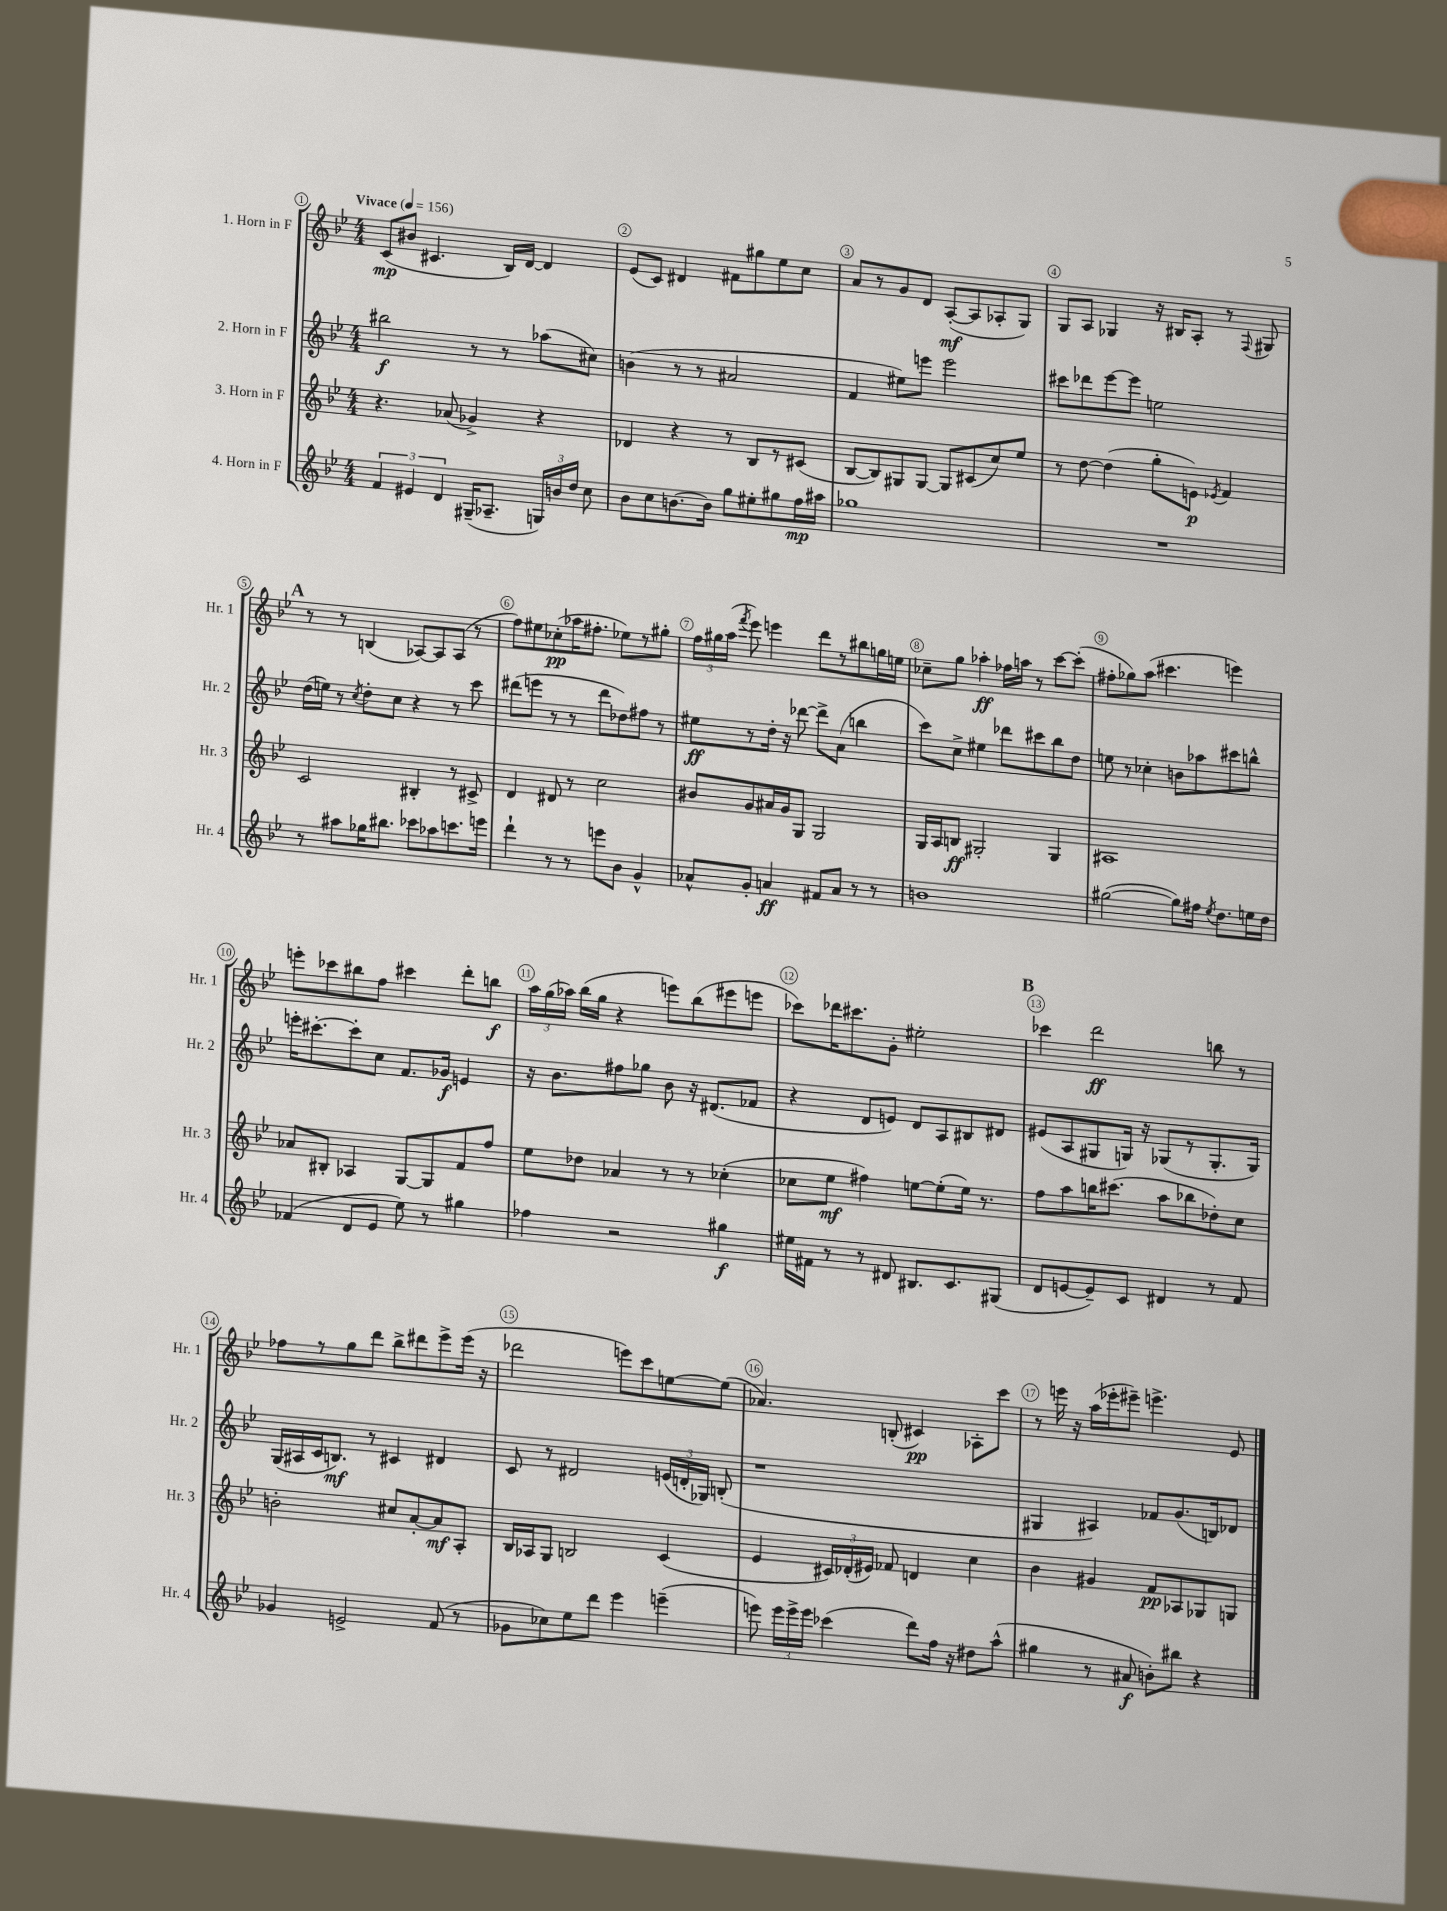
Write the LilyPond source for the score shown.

<<
\new StaffGroup <<
\new Staff = "s0" \with { instrumentName = "1. Horn in F" shortInstrumentName = "Hr. 1" } {
    \clef treble \key bes \major \numericTimeSignature \time 4/4 \tempo "Vivace" 4 = 156
    \autoBeamOff c'8[\mp( bis'8] cis'4. bes16[) d'16]~ d'4 |
    ees'8[( c'8]) dis'4 fis'8[ gis''8 ees''8 c''8] |
    a'8[ r8 g'8 d'8] a8[~-.\mf( a8 aes8-. g8]) |
    g8[ a8] ges4 r16 bis16[ a8]-. r8 \appoggiatura { f8 } gis8 |
    \mark \markup { \bold "A" } r8 r8 b4( aes8[~) aes8 aes8]( r8 |
    f''8[) eis''8 ces''8-.\pp( aes''16 fis''8.]-. ees''8[) r8 gis''8]-. |
    \tuplet 3/2 { f''16[ gis''16 a''16]( } \acciaccatura { f'''8 } ees'''8) e'''4 d'''8[ r8 bis''8 g''16 e''16] |
    ces''8[-- g''8] aes''4-.\ff fes''16[ a''16] r8 c'''8[~ c'''8]-.( |
    fis''8[-. ges''8) a''8]( cis'''4. e'''4) |
    e'''8[-. ces'''8 bis''8 f''8] cis'''4 d'''8[-. b''8]\f |
    \tuplet 3/2 { a''16[ g''16( aes''16]) } bes''16[( g''16] r4 e'''8[) bes''8( eis'''8 e'''8] |
    ces'''8[) des'''16 cis'''8. g'8]-. eis''2-. |
    \mark \markup { \bold "B" } ces'''4 d'''2\ff b''8 r8 |
    fes''8[ r8 g''8 d'''8] bes''8[-> dis'''8 ees'''8-> ees'''16]( r16 |
    des'''2 e'''8[) c'''8 e''8~ e''8]( |
    aes'4.) b8-.( cis'4\pp) aes8[-. c'''8] |
    r8 e'''16 r16 a''16[( ees'''16-. eis'''8]--) e'''4.-> ees'8 \bar "|." |
}
\new Staff = "s1" \with { instrumentName = "2. Horn in F" shortInstrumentName = "Hr. 2" } {
    \clef treble \key bes \major \numericTimeSignature \time 4/4
    \autoBeamOff bis''2\f r8 r8 aes''8[( cis''8]) |
    b'4( r8 r8 ais'2 |
    f'4 eis''8[) e'''8] e'''2 |
    cis'''8[ des'''8 ees'''8~ ees'''8] e''2 |
    \mark \markup { \bold "A" } d''16[( e''16]) r8 \acciaccatura { c''8 } d''8[-. c''8] r4 r8 c'''8 |
    dis'''8[( e'''8] r8 r8 dis'''8[ des''8) fis''8] r8 |
    eis''8[\ff r8 d''16]-. r16 des'''8~ des'''8[-> a'8]( b''4 |
    c'''8[) c''8]-> eis''4 des'''8[ cis'''8 bes''8 d''8] |
    e''8 r8 ces''4-. b'8[ aes''8 cis'''8 b''8]-^ |
    e'''16[-. cis'''8.~-. cis'''8-. c''8] f'8.[ ges'16]\f e'4 |
    r16 bes'8.[ fis''8 ges''8] bes'8 r16 dis'8.[( fes'8] |
    r4 d'8[ e'8]) d'8[ a8 bis8 dis'8] |
    \mark \markup { \bold "B" } eis'8[( a8 gis8 g16]) r16 ges8[( r8 ges8.-. ges16]) |
    g16[( ais16 c'16 b8.]\mf) r8 cis'4 dis'4 |
    c'8 r8 dis'2 \tuplet 3/2 { e'16[( d'16-. ges16]) } b8-.( |
    r1 |
    gis4 ais4) fes'8[ g'8.( b16) des'8] \bar "|." |
}
\new Staff = "s2" \with { instrumentName = "3. Horn in F" shortInstrumentName = "Hr. 3" } {
    \clef treble \key bes \major \numericTimeSignature \time 4/4
    \autoBeamOff r4. aes'8( ges'4->) r4 |
    des'4 r4 r8 bes8[ r8 cis'8]( |
    bes8[~ bes8) gis8 gis8]~ gis8[ cis'8( c''8) ees''8] |
    r8 d''8~ d''4( g''8[-. e'8]\p) \acciaccatura { ees'8 } f'4 |
    \mark \markup { \bold "A" } c'2 bis4-. r8 cis'8-> |
    d'4 dis'8 r8 c''2 |
    bis'8[ g'8 ais'16 g'16 g8] g2 |
    g16[ a16 b8]\ff gis2-. gis4 |
    ais1 |
    aes'8[ bis8]-. aes4 g8[~ g8 f'8 f''8] |
    ees''8[ des''8] aes'4 r8 r8 ces''4-.( |
    ces''8[ ees''8]\mf fis''4) e''8[~ e''8-.( e''16]) r8. |
    \mark \markup { \bold "B" } f''8[ a''8 b''16 cis'''8.]( a''8[ bes''8 des''8-.) c''8] |
    b'2-. cis''8[ a'8~-. a'8\mf a8]-. |
    bes16[ aes16 g8] b2 c'4( |
    ees'4 \tuplet 3/2 { cis'16[) des'16-.( eis'16]) } fes'8 d'4 c''4 |
    bes'4 gis'4 f'8[\pp aes8 ges8 g8] \bar "|." |
}
\new Staff = "s3" \with { instrumentName = "4. Horn in F" shortInstrumentName = "Hr. 4" } {
    \clef treble \key bes \major \numericTimeSignature \time 4/4
    \autoBeamOff \tuplet 3/2 { f'4 eis'4 d'4 } gis16[--( aes8.]-- \tuplet 3/2 { g16[) b'16 d''16] } c''8 |
    bes'8[ c''8 b'8.~ b'16] g''8[ eis''8-. gis''8 f''16\mp ais''16] |
    ges''1 |
    R1 |
    \mark \markup { \bold "A" } r8 ais''8[ ges''16 bis''8.] ces'''8[ aes''8 c'''8. e'''16] |
    d'''4-! r8 r8 e'''8[ bes'8] g'4-^ |
    aes'8[-^ g'8]-. a'4\ff fis'8[ a'8] r8 r8 |
    b'1 |
    gis''2~( gis''8[) fis''16] \acciaccatura { ees''8 } d''8.[ e''16 d''16] |
    fes'4( d'8[ ees'8] ees''8) r8 gis''4 |
    fes''4 r2 gis''4\f |
    eis''16[ fis'16] r8 r8 dis'8 bis8.[ c'8. gis8]( |
    \mark \markup { \bold "B" } d'8[ e'8~ e'8--) c'8] dis'4 r8 f'8 |
    ges'4 e'2-> f'8( r8 |
    ges'8[ ces''8) ees''8 d'''8] ees'''4 e'''4--( |
    e'''8) \tuplet 3/2 { e'''16[ e'''16-> e'''16] } ces'''4( d'''8[) f''16] r16 dis''8[ a''8]-^( |
    gis''4 r8 ais'8\f b'8[-.) bis''8] r4 \bar "|." |
}
>>
>>
\layout { \context { \Score \override BarNumber.break-visibility = ##(#f #t #t) barNumberVisibility = #all-bar-numbers-visible \override BarNumber.stencil = #(make-stencil-circler 0.1 0.3 ly:text-interface::print) } }
